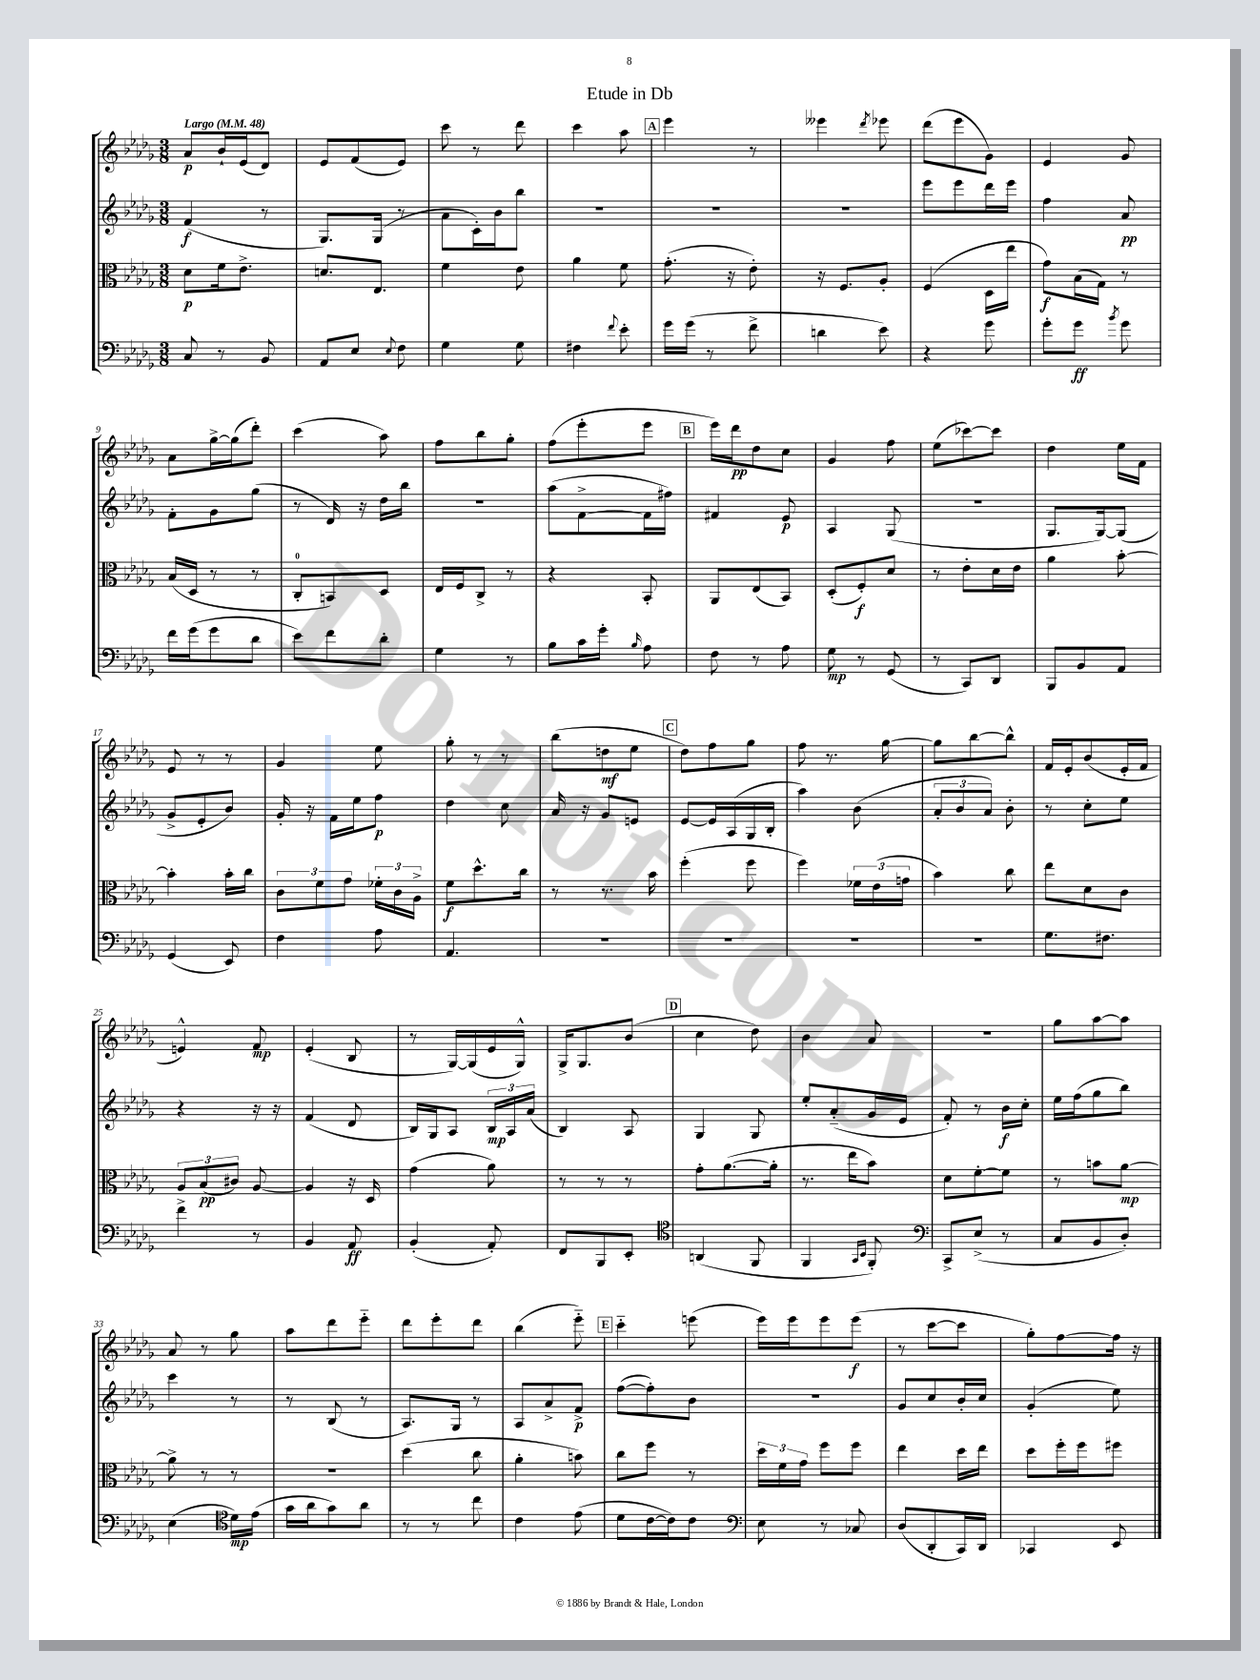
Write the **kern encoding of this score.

**kern	**kern	**kern	**kern
*staff4	*staff3	*staff2	*staff1
*clefF4	*clefC3	*clefG2	*clefG2
*k[b-e-a-d-g-]	*k[b-e-a-d-g-]	*k[b-e-a-d-g-]	*k[b-e-a-d-g-]
*M3/8	*M3/8	*M3/8	*M3/8
*MM48	*MM48	*MM48	*MM48
8C	8d-	(4f	8a-
8r	16f	.	16b-`
.	8.e-^	.	(16e-
8BB-	.	8r	8d-)
=	=	=	=
8AA-	8.d	8.G-)	8e-
8E-	.	.	(8f
.	8.E-	(16G-	.
8qqE-	.	.	.
8F	.	8r	8e-)
=	=	=	=
4G-	4f	8a-	8ccc
.	.	16c')	8r
.	.	16b-	.
8G-	8e-	8bb-	8ddd-
=	=	=	=
4F#	4a-	4.r	4ccc
8qqf	.	.	.
8e-'	8f	.	8aa-
=	=	=	=
16g-	(8.g-'	4.r	4eee-
(16g-	.	.	.
8r	.	.	.
.	16r	.	.
8f^	8e-')	.	8r
=	=	=	=
4d	16r	4.r	4eee--
.	8.F	.	.
.	.	.	8qddd-
8e-)	8A-'	.	8eee-
=	=	=	=
4r	(4F	8eee-	(8ddd-
.	.	8eee-	8eee-
8g-	16D-	16ddd-	8g-)
.	16ee-	16eee-	.
=	=	=	=
8g-'	8g-)	4ff	4e-
8g-	(16B-	.	.
.	16G-)	.	.
8qb-	.	.	.
8g-	8r	8a-	8g-
=	=	=	=
16f	(16B-	8f'	8a-
(16g-	16D-	.	.
8g-	8r	8g-	[16gg-^
.	.	.	(16gg-]
8d-	8r	(8gg-	8ddd-')
=	=	=	=
8e-)	8C'	8r	(4ccc
8f	8BB)	16d-)	.
.	.	16r	.
8d-'	8D-	16dd-	8aa-)
.	.	16bb-	.
=	=	=	=
4G-	16E-	4.r	8ff
.	16F	.	.
.	8C^	.	8bb-
8r	8r	.	8gg-'
=	=	=	=
8B-	4r	(8aa-	(8ff
16c	.	[8f^	8eee-'
16g-'	.	.	.
16qqB-	.	.	.
8A-	8BB-'	16f]	8eee-
.	.	16ff#)	.
=	=	=	=
8F	8AA-	4f#	16eee-)
.	.	.	16ddd-
8r	(8E-	.	8dd-
8A-	8BB-)	8e-	8cc
=	=	=	=
8G-	(8D-'	4A-	4g-
8r	8F')	.	.
(8GG-	8d-	(8G-	8ff
=	=	=	=
8r	8r	4.r	(8ee-
8CC)	8e-'	.	[8ccc-)
8DD-	16d-	.	8ccc-]
.	16e-	.	.
=	=	=	=
8BBB-	4a-	8.G-	4dd-
8BB-	.	.	.
.	.	[16G-)	.
8AA-	[8b-'	(8G-]	16ee-
.	.	.	16f
=	=	=	=
(4GG-	4b-']	8g-^	8e-
.	.	8e-'	8r
8EE-)	16b-'	8b-)	8r
.	16cc	.	.
=	=	=	=
4F	12c	16g-'	4g-
.	.	16r	.
.	12f	.	.
.	.	16f	.
.	12g-	.	.
.	.	16ee-	.
8A-	24f-'	8ff	8ee-
.	24c	.	.
.	24A-^	.	.
=	=	=	=
4.AA-	8f	4dd-	8gg-'
.	8.dd-^^	.	8r
.	.	8cc	8r
.	16cc	.	.
=	=	=	=
4.r	8r	16a-	(8bb-
.	.	16r	.
.	8.r	8g-	8dd
.	.	8e	8ee-
.	16b-	.	.
=	=	=	=
4.r	(4ff'	[8e-	8dd-)
.	.	16e-]	8ff
.	.	(16A-	.
.	8ff	16G-	8gg-
.	.	16B-'	.
=	=	=	=
4.r	4ff)	4aa-)	8ff
.	.	.	8.r
.	24f-	(8b-	.
.	(24e-	.	.
.	.	.	[16gg-
.	24g	.	.
=	=	=	=
4.r	4b-)	12a-'	8gg-]
.	.	12b-	.
.	.	.	[8bb-
.	.	12a-)	.
.	8cc	8b-'	8bb-^^]
=	=	=	=
8.G-	8ee-	8r	16f
.	.	.	16e-'
.	8d-	8cc'	(8b-
8.F#	.	.	.
.	8c	8ee-	16e-'
.	.	.	16f
=	=	=	=
4f^	12A-	4r	4e^^)
.	(12B-	.	.
.	12c#)	.	.
8r	[8A-	16r	8f
.	.	16r	.
=	=	=	=
4BB-	4A-]	(4f	(4e-'
8AA-	16r	8d-	8B-
.	16D-	.	.
=	=	=	=
(4BB-'	(4g-	16B-)	8r
.	.	16G-	.
.	.	8A-	[16G-)
.	.	.	(16G-]
8AA-')	8a-)	24B-	16e-
.	.	24A-	.
.	.	.	16G-^^)
.	.	(24a-	.
=	=	=	=
8FF	8r	4B-)	16G-^
.	.	.	8.G-
8BBB-	8r	.	.
8EE-'	8r	8A-	(8b-
=	=	=	=
*clefC4	*	*	*
(4AA	8g-'	4G-	4cc
.	([8.a-	.	.
8FF	.	8G-	8dd-)
.	16a-']	.	.
=	=	=	=
4FF	8.r	8ee-'	4b-
.	.	(8a-'~	.
.	16ee-	.	.
16qqGG-	.	.	.
16qqBB-	.	.	.
8FF')	8b-)	16g-	8a-
.	.	16e-	.
=	=	=	=
*clefF4	*	*	*
8CC^	8d-	8f')	4.r
(8E-^	[8f'	8r	.
8r	8f]	16b-	.
.	.	16cc'	.
=	=	=	=
8C	8r	16ee-	8gg-
.	.	(16ff	.
8BB-	8b	8gg-	[8aa-
8D-')	[8a-	8bb-)	8aa-]
=	=	=	=
(4E-	8a-^]	4ccc	8a-
.	8r	.	8r
*clefC4	*	*	*
16d-)	8r	8r	8gg-
(16e-	.	.	.
=	=	=	=
16g-	4.r	8r	8aa-
16a-	.	.	.
8g-)	.	(8B-	8ddd-
8a-	.	8r	8eee-'~
=	=	=	=
8r	(4dd-	8.A-)	8ddd-
8r	.	.	8eee-'
.	.	16G-	.
8cc	8cc	8r	8ddd-
=	=	=	=
4c	4a-'	8A-	(4bb-
.	.	8a-^	.
(8e-	8b)	8f^	8eee-'~)
=	=	=	=
8d-	8cc	([8ff	4ccc'~
[16c	8ff	8ff'])	.
16c])	.	.	.
8c	8r	8b-	(8eee
=	=	=	=
*clefF4	*	*	*
8E-	24dd-	4.r	16eee-)
.	24f	.	.
.	.	.	16eee-
.	24g-	.	.
8r	8ff	.	8eee-
8C-	8ff	.	(8eee-
=	=	=	=
(8D-	4ee-	8g-	8r
8DD-'	.	8cc	[8ccc
16CC)	16dd-	16b-'	8ccc]
16DD-	16ee-	16cc	.
=	=	=	=
4CC-	8dd-	(4g-'	8gg-')
.	16ff'	.	[8ff
.	16ff	.	.
8EE-	8ff#	8ee-)	16ff]
.	.	.	16r
==	==	==	==
*-	*-	*-	*-
